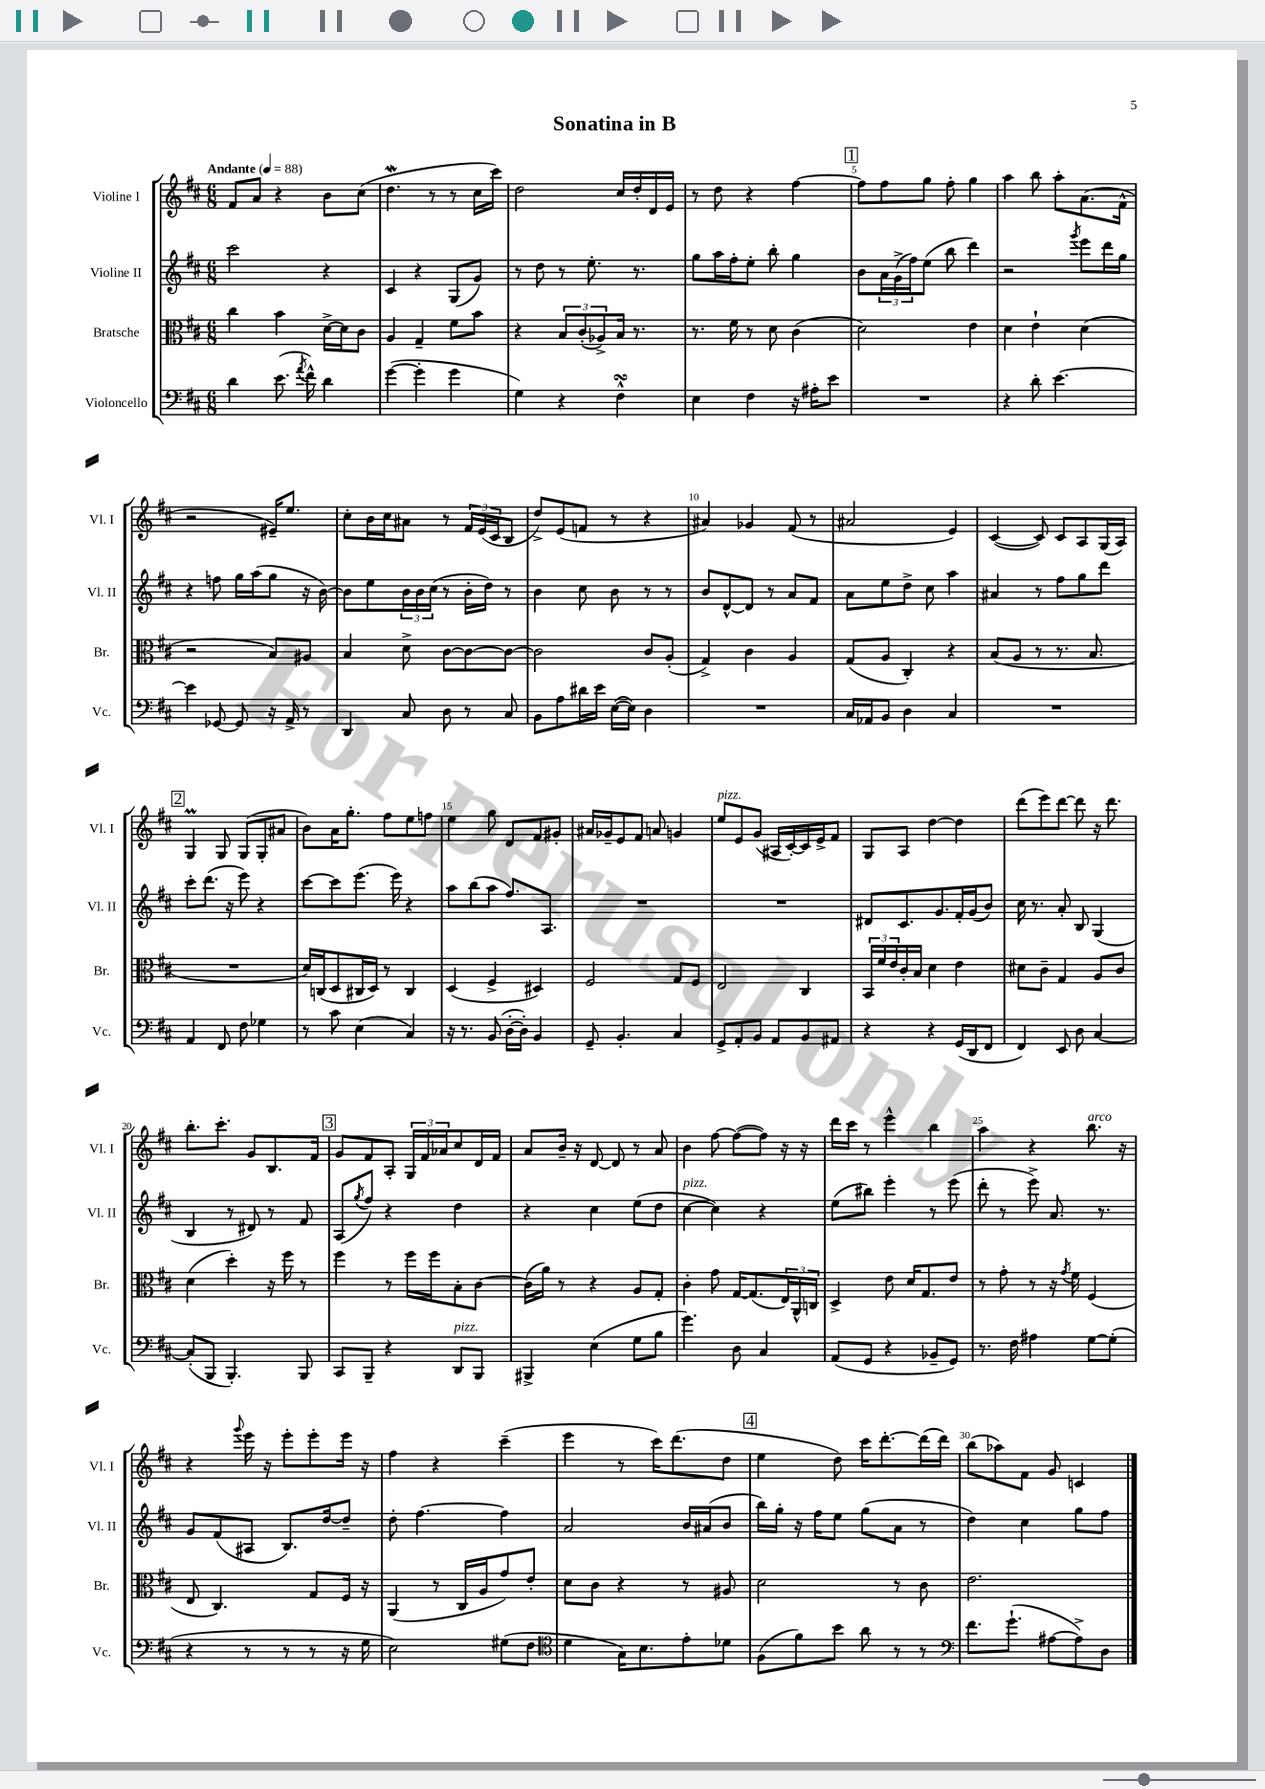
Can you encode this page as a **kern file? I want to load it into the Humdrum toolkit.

**kern	**kern	**kern	**kern
*staff4	*staff3	*staff2	*staff1
*clefF4	*clefC3	*clefG2	*clefG2
*k[f#c#]	*k[f#c#]	*k[f#c#]	*k[f#c#]
*M6/8	*M6/8	*M6/8	*M6/8
*MM88	*MM88	*MM88	*MM88
4d	4cc#	2ccc#	8f#
.	.	.	8a
(8.e	4b	.	4r
8qa	.	.	.
16f#^^)	.	.	.
4d	[16d^	4r	8b
.	16d]	.	.
.	8c#	.	(8cc#
=	=	=	=
([4g	4A	4c#	4.dd
4g']	4G~	4r	.
.	.	.	8r
4g	8f#	(8G	8r
.	8b	8g)	16cc#
.	.	.	16ccc#)
=	=	=	=
4G)	4r	8r	2dd
.	.	8dd	.
4r	12B	8r	.
.	(12c#'	.	.
.	.	8.ee'	.
.	12A-^)	.	.
4F#^^	16B	.	16cc#
.	8.r	8.r	16dd'
.	.	.	16d
.	.	.	16e
=	=	=	=
4E	8.r	8gg	8r
.	.	16aa	8dd
.	16f#	16ff#'	.
4F#	8r	8ee'	4r
.	8d	8bb'	.
16r	(4c#	4gg	[4ff#
16A#'	.	.	.
8e	.	.	.
=	=	=	=
2.r	2d)	8b	8ff#]
.	.	24a	8ff#
.	.	(24g^	.
.	.	24ff#)	.
.	.	(8ee	8gg
.	.	8bb	8ff#'
.	4e	4ddd)	4gg
=	=	=	=
4r	4d	2r	4aa
8d'	4e`	.	8bb
[4.e	.	.	8aa'
.	.	8qggg	.
.	(4d	8eee	(8.a
.	.	16ddd	.
.	.	16gg	16f#^^
=	=	=	=
4e]	2r	4r	2r
[8GG-	.	8ff	.
8GG-]	.	16gg	.
.	.	(16aa	.
16r	8B)	8gg	16e#~)
16AA^	.	.	8.ee
8r	8A#	16r	.
.	.	[16b)	.
=	=	=	=
4DD	4B	8b]	8cc#'
.	.	8ee	16b
.	.	.	16cc#
8C#	8d^	24b	8a#
.	.	24b	.
.	.	(24cc#	.
8D	[8c#	8r	8r
8r	8c#_	16b'	24f#
.	.	.	(24e
.	.	16dd)	.
.	.	.	24c#
8C#	8c#_	8r	8B
=	=	=	=
8BB	2c#]	4b	8dd^)
8A	.	.	(8e
16d#	.	8cc#	8f
16e	.	.	.
([16E	.	8b	8r
16E])	.	.	.
4D	8c#	8r	4r
.	(8A'	8r	.
=	=	=	=
2.r	4G^)	8b	4a#)
.	.	[8d^^	.
.	4c#	8d]	4g-
.	.	8r	.
.	4A	8a	(8f#
.	.	8f#	8r
=	=	=	=
16C#	(8G	8a	2a#
16AA-	.	.	.
8BB	8A	8ee	.
4D	4C#')	8dd^	.
.	.	8cc#	.
4C#	4r	4aa	4e)
=	=	=	=
2.r	(8B	4a#	([4c#
.	8A	.	.
.	8r	8r	8c#])
.	8.r	8ff#	8c#
.	.	8gg	8A
.	8.B	.	.
.	.	8ddd	(16G
.	.	.	16A)
=	=	=	=
4AA	2.r	8ccc#'	4G
.	.	(8.ddd	.
8FF#	.	.	8G
.	.	16r	.
8F#	.	8eee)	(8G
4G-	.	4r	8G'
.	.	.	8a#
=	=	=	=
8r	16d)	[8ccc#	8b)
.	(16C	.	.
8c#	8D	8ccc#]	16a
.	.	.	8.gg'
(4E	16C#	(8.eee	.
.	16D)	.	.
.	8r	.	8ff#
.	.	16eee)	.
4C#)	4C#	4r	8ee
.	.	.	8ff
=	=	=	=
16r	(4D	8aa	4ee
8.r	.	.	.
.	.	(8bb	.
(8BB	4F#^	8aa	8gg
[16D'	.	8.ff#)	8d
16D'])	.	.	.
4BB	4D#)	.	8f#
.	.	8.A	.
.	.	.	8g#'
=	=	=	=
8GG~	2F#	2.r	16a#
.	.	.	16g-~
4.BB'	.	.	8e
.	.	.	8f#
.	.	.	8a
4C#	8G	.	4g
.	8F#	.	.
=	=	=	=
8GG^	2E	2.r	8ee
8AA'	.	.	8e
8BB	.	.	(8g
8AA	.	.	16A#
.	.	.	[16c#')
8BB	4C#	.	16c#]
.	.	.	16e^
8AA#	.	.	8f#
=	=	=	=
4r	24BB	8d#	8G
.	24f#	.	.
.	24e	.	.
.	16c#'	8.c#	8A
.	16B	.	.
4r	4d	.	[4dd
.	.	8.g	.
(16GG	4e	16f#'	4dd]
16DD	.	(16g	.
8FF#	.	8b)	.
=	=	=	=
4FF#)	8d#	16cc#	(8ddd
.	.	8.r	.
.	8c#~	.	8eee)
8EE	4G	8a'	[8ddd
8D	.	8B	8ddd]
[4C#	8A	(4G	16r
.	.	.	8.ddd
.	8c#	.	.
=	=	=	=
(8C#']	(4d	4B	8.bb'
8BBB	.	.	.
.	.	.	8.ccc#'
4.BBB')	4dd')	8r	.
.	.	8d#)	8g
.	16r	8r	8.B
.	16ff#	.	.
8BBB	8r	8f#	.
.	.	.	16f#
=	=	=	=
8CC#	4ff#	(8A	8g
.	.	8qgg	.
8BBB~	.	8ff#)	8f#
4r	8r	4r	8A'
.	16ff#	.	24G
.	.	.	24f#
.	16ff#	.	.
.	.	.	24a-
8DD	8B'	4dd	8cc#
8BBB	[8c#	.	16d
.	.	.	16f#
=	=	=	=
4BBB#^	(16c#]	4r	8a
.	16a)	.	.
.	8r	.	16b~
.	.	.	16r
(4E	4r	4cc#	[8d
.	.	.	8d]
8G	8A	(8ee	8r
8B	8G'	8dd	8a
=	=	=	=
4.g)	4c#'	[4cc#	4b
.	8g	4cc#])	[8ff#
8D	[16G	.	(8ff#_
.	(8.G]	.	.
4C#	.	4r	8ff#])
.	24E)	.	16r
.	24AA^^	.	.
.	.	.	16r
.	24C	.	.
=	=	=	=
(8AA	4D^	(8ee	16ddd
.	.	.	16ccc#
8GG	.	8bb#)	8r
4r	8e	4eee'	4eee^^
.	16d	.	.
.	8.G	.	.
8BB-~	.	8r	4bb
8GG)	8e	(8eee	.
=	=	=	=
8.r	8r	8ddd'	4aa
.	8g'	8r	.
16F#	.	.	.
4A#	8r	8eee^)	4r
.	16r	8.a	.
.	8qg	.	.
.	16f#	.	.
[8G	(4F#	.	8.bb
.	.	8.r	.
(8G']	.	.	.
.	.	.	16r
=	=	=	=
4r	8E	8g	4r
.	4.C#)	(8f#	.
.	.	.	8qqggg
8r	.	8A#	16eee
.	.	.	16r
8r	.	8.B)	8eee'
8r	8G	.	8eee'
.	.	[16dd	.
16r	16F#	8dd~]	16eee
16G	16r	.	16r
=	=	=	=
2E)	(4AA	8dd'	4ff#
.	.	[4.ff#	.
.	8r	.	4r
.	16C#	.	.
.	16A	.	.
(8G#	8g)	4ff#]	(4ccc#~
8F#	8e'	.	.
=	=	=	=
*clefC4	*	*	*
4d	8d	2a	4eee
.	8c#	.	.
16G)	4r	.	8r
8.B	.	.	.
.	.	.	16ccc#)
.	.	.	(8.ddd
8e'	8r	16b	.
.	.	(16a#	.
8d-	8A#	8b	8dd
=	=	=	=
(8F#	2d	16bb)	4ee
.	.	16gg'	.
8f#)	.	16r	.
.	.	16ff#	.
8b	.	8ee	8dd)
8a	.	(8gg	16ccc#
.	.	.	[8.ddd'
8r	8r	8a	.
8r	8c#	8r	(16ddd]
.	.	.	16ddd)
=	=	=	=
*clefF4	*	*	*
8.f#	2.e	4dd)	(8bb
.	.	.	8aa-)
(8.g`	.	.	.
.	.	4cc#	8f#
[8A#	.	.	8g
8A#^])	.	8gg	4c
8D	.	8ff#	.
==	==	==	==
*-	*-	*-	*-
